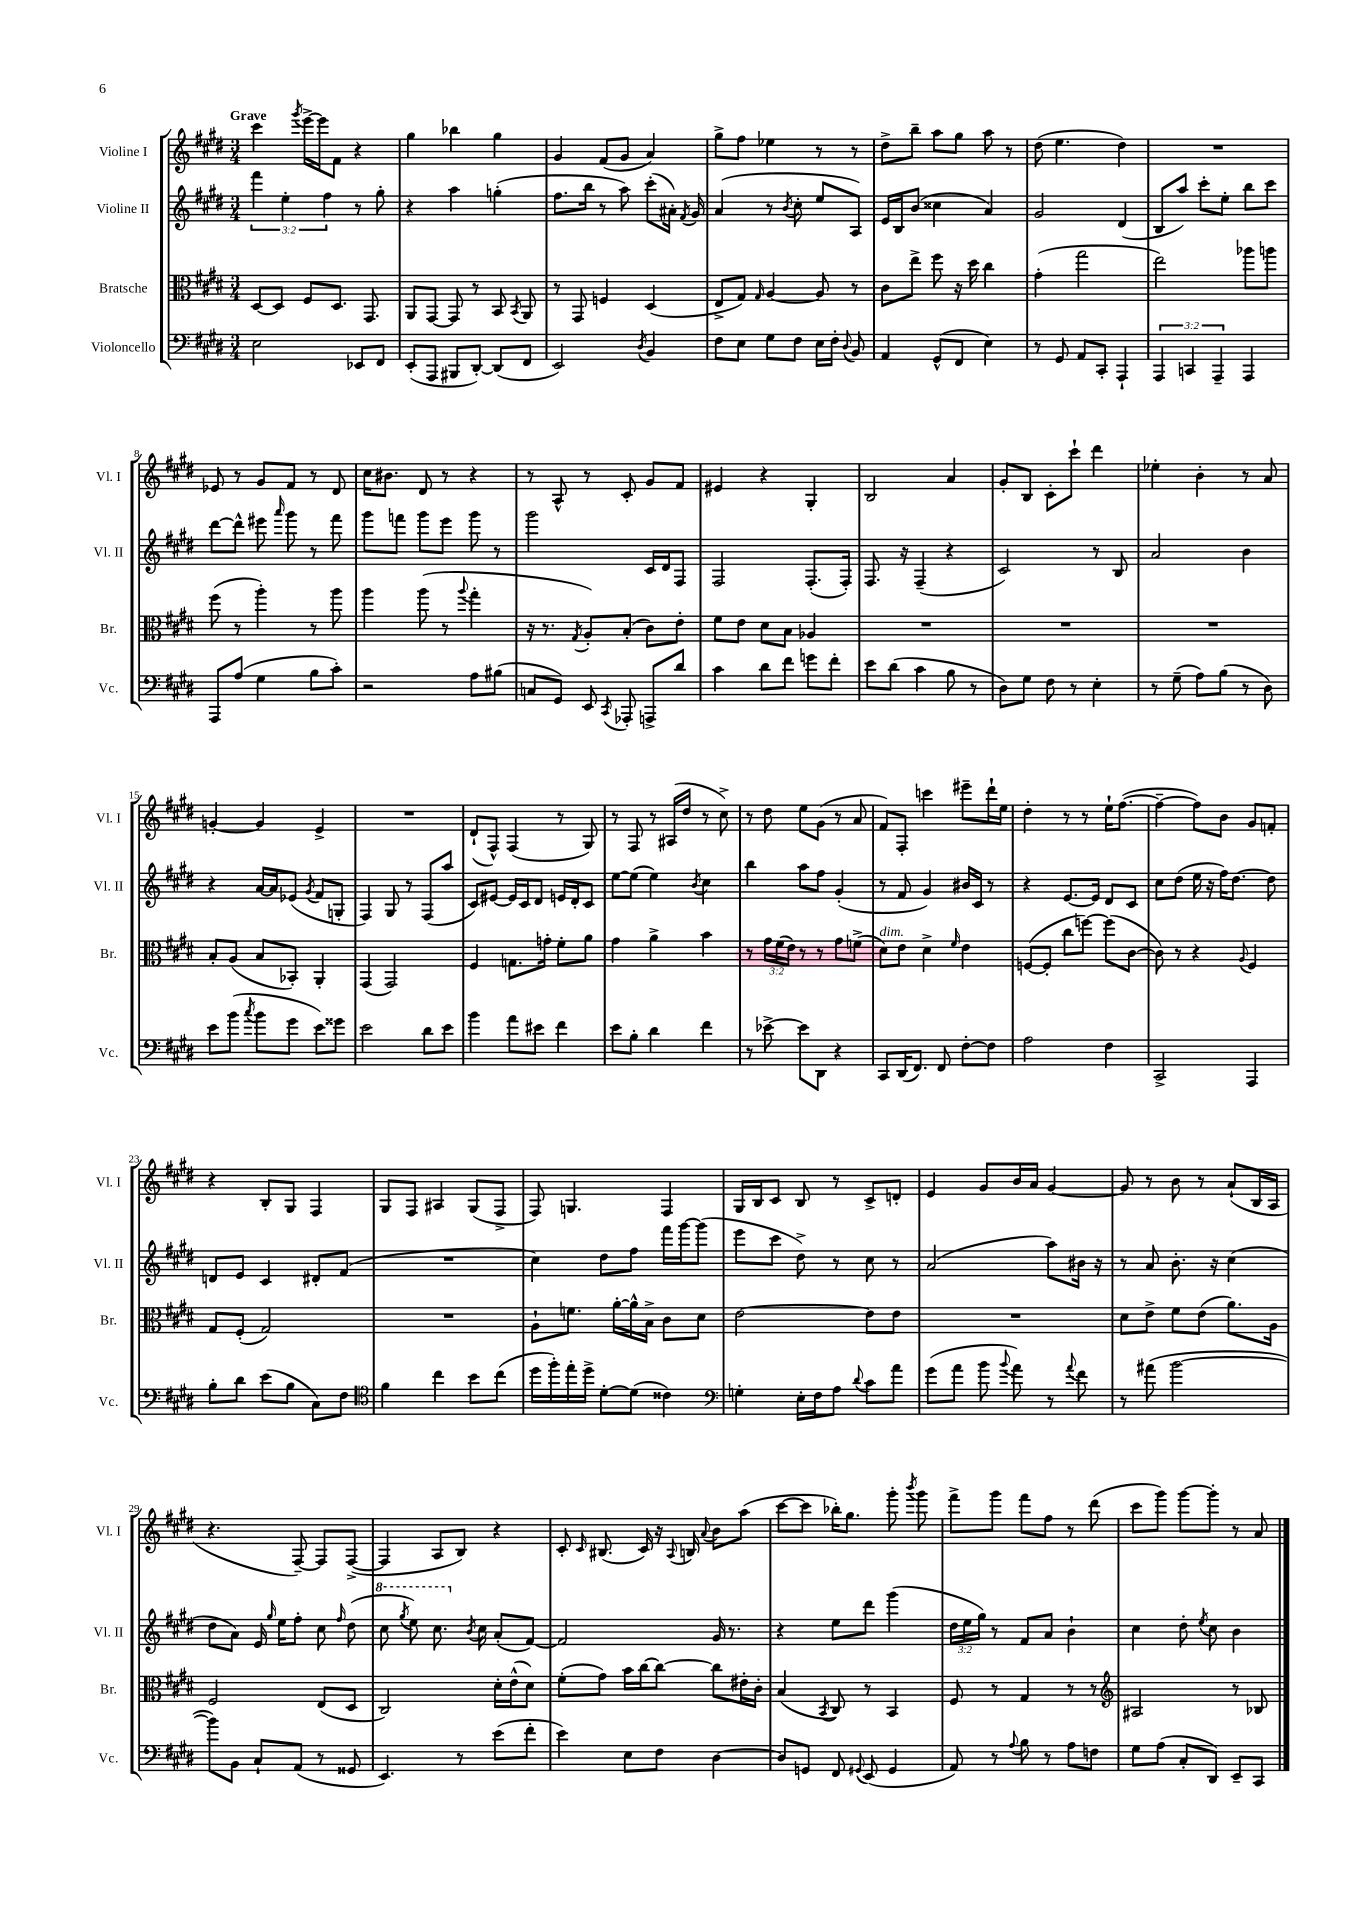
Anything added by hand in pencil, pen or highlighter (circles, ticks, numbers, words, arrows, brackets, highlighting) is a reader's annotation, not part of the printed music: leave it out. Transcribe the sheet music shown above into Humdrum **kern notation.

**kern	**kern	**kern	**kern
*staff4	*staff3	*staff2	*staff1
*clefF4	*clefC3	*clefG2	*clefG2
*k[f#c#g#d#]	*k[f#c#g#d#]	*k[f#c#g#d#]	*k[f#c#g#d#]
*M3/4	*M3/4	*M3/4	*M3/4
2E	[8D#	6fff#	4ccc#
.	8D#]	.	.
.	.	6ee'	.
.	.	.	8qggg#
.	8F#	.	[16eee^
.	.	.	16eee]
.	.	6ff#	.
.	8.D#	.	8f#
8EE-	.	8r	4r
.	8.GG#	.	.
8FF#	.	8gg#'	.
=	=	=	=
(8EE'	8AA	4r	4gg#
8AAA	[8GG#	.	.
8BBB#	8GG#]	4aa	4bb-
[8DD#')	8r	.	.
(8DD#]	8BB	(4gg'	4gg#
.	8qBB	.	.
8FF#	8AA	.	.
=	=	=	=
2EE)	8r	8.ff#	4g#
.	8GG#	.	.
.	.	16bb	.
.	4F	8r	(8f#
.	.	8aa)	8g#
8qD#	.	.	.
4BB	(4D#	(8ccc#'	4a)
.	.	16a#')	.
.	.	8qf#	.
.	.	16g#	.
=	=	=	=
8F#	8E^	(4a	8gg#^
8E	8G#)	.	8ff#
.	16qqG#	.	.
8G#	[4A	8r	4ee-
.	.	8qb	.
8F#	.	8cc#'	.
16E	8A]	8ee	8r
16F#'	.	.	.
8qqD#	.	.	.
8BB	8r	8A)	8r
=	=	=	=
4AA	8c#	16e	8dd#^
.	.	16B	.
.	8ee^	(8b	8bb~
(8GG#^^	8ff#	4cc##	8aa
8FF#	16r	.	8gg#
.	16dd#	.	.
4E)	4cc#	4a)	8aa
.	.	.	8r
=	=	=	=
8r	(4g#'	2g#	(8dd#
8GG#	.	.	4.ee
8AA	2gg#	.	.
8CC#'	.	.	.
4AAA`	.	(4d#	4dd#)
=	=	=	=
6AAA	2ee)	8B	2.r
.	.	8aa)	.
6CC	.	.	.
.	.	8ccc#'	.
6AAA~	.	.	.
.	.	8ee'	.
4AAA	8aa-	8bb	.
.	8aa	8ccc#	.
=	=	=	=
8AAA	(8ff#	[8ddd#	8e-
(8A	8r	8ddd#^^]	8r
4G#	4aa')	8eee#	8g#
.	.	16qqaaa	.
.	.	8ggg#	8f#
8B	8r	8r	8r
8c#')	8aa	8fff#	8d#
=	=	=	=
2r	4aa	8ggg#	16cc#
.	.	.	8.b#
.	.	8fff	.
.	(8aa	8ggg#	8d#
.	8r	8eee	8r
.	8qqaa	.	.
8A	4gg#'	8ggg#	4r
(8B#	.	8r	.
=	=	=	=
8C	16r	2ggg#	8r
.	8.r	.	.
8GG#)	.	.	8A^^
.	8qG#	.	.
8EE	8A')	.	8r
8qCC#	.	.	.
8AAA-'	(8B'	.	8c#'
8AAA^	8c#)	16c#	8g#
.	.	16d#	.
8d#	8e'	8F#	8f#
=	=	=	=
4c#	8f#	2F#	4e#
.	8e	.	.
8d#	8d#	.	4r
8f#	8B	.	.
8g	4A-	(8.F#'	4G#'
8f#'	.	.	.
.	.	16F#')	.
=	=	=	=
8e	2.r	8.F#	2B
(8d#	.	.	.
.	.	16r	.
4c#	.	(4F#~	.
8B	.	4r	4a
8r	.	.	.
=	=	=	=
8D#)	2.r	2c#)	8g#'
8G#	.	.	8B
8F#	.	.	8c#'
8r	.	.	8ccc#`
4E'	.	8r	4ddd#
.	.	8B	.
=	=	=	=
8r	2.r	2a	4ee-'
(8G#~	.	.	.
8A)	.	.	4b'
(8B	.	.	.
8r	.	4b	8r
8D#)	.	.	8a
=	=	=	=
8e	8B'	4r	[4g'
(8b	(8A	.	.
8qcc#	.	.	.
8b	8B	[16a	4g]
.	.	16a]	.
8g#	8BB-')	(8e-	.
.	.	8qg#	.
8e)	4AA'	8f#	4e^
8g##	.	8G'	.
=	=	=	=
2e	(4GG#	4F#)	2.r
.	2GG#)	8G#	.
.	.	8r	.
8d#	.	(8F#	.
8e	.	8aa	.
=	=	=	=
4b	4F#	8c#)	(8d#`
.	.	[8e#	8F#^^)
8a	8.G	16e#]	(4F#
.	.	16c#	.
8e#	.	8d#	.
.	16g'	.	.
4f#	8f#'	16e	8r
.	.	16d#'	.
.	8a	8c#	8G#)
=	=	=	=
8e	4g#	[8ee	8r
8B'	.	(8ee]	8F#
4d#	4a^	4ee)	8r
.	.	.	(16A#
.	.	.	16dd#
.	.	8qb	.
4f#	4b	4cc#	8r
.	.	.	8cc#^)
=	=	=	=
8r	8r	4bb	8r
[8e-^	24g#	.	8dd#
.	(24f#	.	.
.	24e)	.	.
8e-]	8r	8aa	8ee
8DD#	8r	8ff#	(8g#
4r	8g#	(4g#'	8r
.	(8f^	.	8a
=	=	=	=
8CC#	8d#)	8r	8f#)
(16DD#	8e	8f#	8F#'
8.FF#)	.	.	.
.	4d#^	4g#)	4ccc
8FF#	.	.	.
.	16qqf#	.	.
[8F#'	4e	16b#	8eee#~
.	.	16c#	.
8F#]	.	8r	16ddd#`
.	.	.	16ee
=	=	=	=
2A	([8F	4r	4dd#'
.	8F']	.	.
.	8cc#	[8.e	8r
.	[8ff)	.	8r
.	.	16e]	.
4F#	(8ff]	8d#	16ee`
.	.	.	([8.ff#
.	[8c#	8c#	.
=	=	=	=
2CC#^	8c#])	8cc#	4ff#~_
.	8r	(8dd#	.
.	4r	16ee	8ff#])
.	.	16r	.
.	.	16ff#)	8b
.	.	[8.dd#	.
.	8qqA	.	.
4AAA	4F#	.	8g#
.	.	8dd#]	8f'
=	=	=	=
8B'	8G#	8d	4r
8d#	(8F#'	8e	.
(8e	2G#)	4c#	8B'
8B	.	.	8G#
8C#)	.	8d#'	4F#
8F#	.	(8f#	.
=	=	=	=
*clefC4	*	*	*
4f#	2.r	2.r	8G#
.	.	.	8F#
4cc#	.	.	4A#
8b	.	.	(8G#
(8cc#	.	.	8F#^
=	=	=	=
16dd#	8A`	4cc#)	8F#)
16ff#')	.	.	.
16ee'	8.f	.	4.G
16dd#^	.	.	.
[8d#'	.	8dd#	.
.	[16a'	.	.
(8d#]	16a^^]	8ff#	.
.	16B^	.	.
4c##)	8c#	16fff#	4F#
.	.	[16ggg#	.
.	8d#	(8ggg#]	.
=	=	=	=
*clefF4	*	*	*
4G'	[2e	8eee	16G#
.	.	.	16B
.	.	8ccc#	8c#
16E'	.	8dd#^)	8B
16F#	.	.	.
8A	.	8r	8r
8qqd#	.	.	.
8c#	8e]	8cc#	8c#^
8a	8e	8r	8d'
=	=	=	=
(8g#	2.r	(2a	4e
8a	.	.	.
8b	.	.	8g#
8qqb	.	.	.
8a)	.	.	16b
.	.	.	16a
8r	.	8aa)	[4g#
8qqa	.	.	.
8f#	.	16b#	.
.	.	16r	.
=	=	=	=
8r	8d#	8r	8g#]
(8a#	8e^	8a	8r
[2b	8f#	8.b'	8b
.	(8e	.	8r
.	.	16r	.
.	8.a)	(4cc#	(8a`
.	.	.	16B
.	16A	.	16A
=	=	=	=
8b])	2F#	8dd#	4.r
8BB	.	8a)	.
8C#`	.	16e	.
.	.	16qqgg#	.
.	.	16ee	.
(8AA	.	8ff#'	[8F#~)
8r	(8E	8cc#	8F#]
.	.	16qqff#	.
8GG##	8D#	(8dd#	([8F#^
=	=	=	=
4.EE)	2C#)	8ccc#	4F#]
.	.	8qggg#	.
.	.	8eee)	.
.	.	8.ccc#	8A
8r	.	.	8B)
.	.	8qb	.
.	.	16cc#	.
(8e	16d#'	(8a'	4r
.	(16e^^	.	.
8f#'	8d#)	[8f#)	.
=	=	=	=
4e)	(8f#'	2f#]	8c#'
.	.	.	16qqc#
.	8g#)	.	(8.B#
8E	16b	.	.
.	[16cc#	.	16c#)
8F#	8cc#_	.	16r
.	.	.	8qqA
.	.	.	16B
.	.	.	8qqa
[4D#	8cc#]	16g#	8b
.	.	8.r	.
.	16e#'	.	(8aa
.	16c#'	.	.
=	=	=	=
8D#]	(4B	4r	[8ccc#
8GG	.	.	8ccc#]
.	8qBB	.	.
8FF#	8C#)	8ee	16bb-')
.	.	.	8.gg#
8qqGG#	.	.	.
(8EE	8r	8ddd#	.
4GG#	4BB	(4ggg#	8ggg#'
.	.	.	8qbbb
.	.	.	8ggg#
=	=	=	=
8AA)	8F#	24dd#	8fff#^
.	.	24ee	.
.	.	24gg#)	.
8r	8r	8r	8ggg#
8qqA	.	.	.
8B	4G#	8f#	8fff#
8r	.	8a	8ff#
8A	8r	4b`	8r
8F	8r	.	(8ddd#
=	=	=	=
*	*clefG2	*	*
8G#	2A#	4cc#	8ccc#
(8A	.	.	8ggg#)
8C#'	.	8dd#'	[8ggg#
.	.	8qee	.
8DD#)	.	8cc#	8ggg#']
8EE~	8r	4b	8r
8CC#	8B-	.	8a
==	==	==	==
*-	*-	*-	*-
